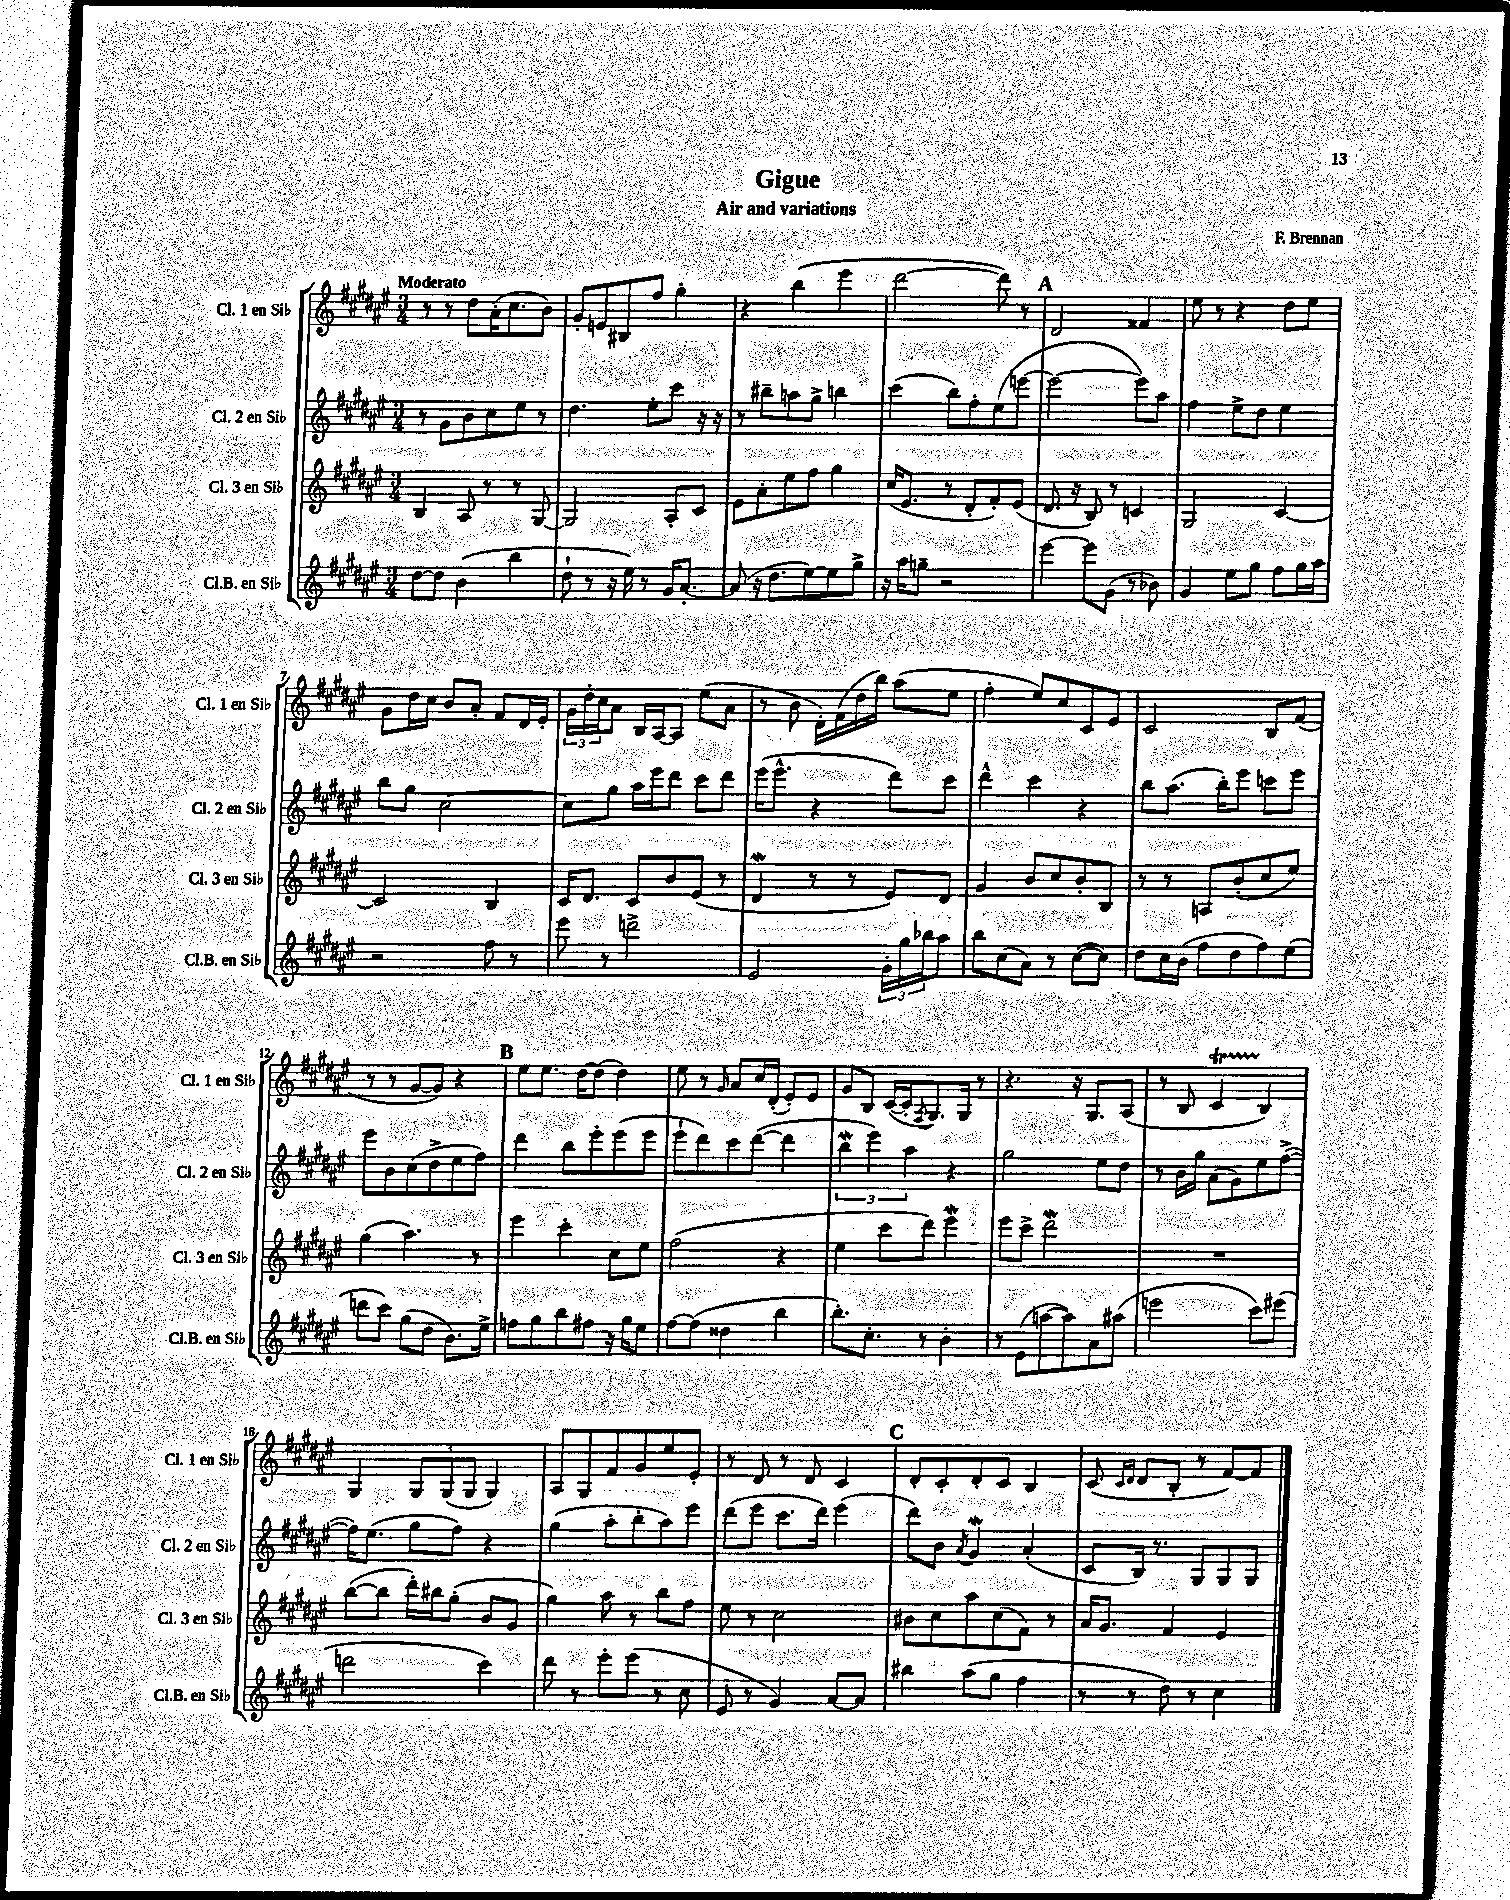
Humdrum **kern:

**kern	**kern	**kern	**kern
*staff4	*staff3	*staff2	*staff1
*clefG2	*clefG2	*clefG2	*clefG2
*k[f#c#g#d#a#e#]	*k[f#c#g#d#a#e#]	*k[f#c#g#d#a#e#]	*k[f#c#g#d#a#e#]
*M3/4	*M3/4	*M3/4	*M3/4
[8dd#	4B	8r	8r
8dd#]	.	8g#	8r
(4b	8A#	8b	8dd#
.	8r	8cc#	(16a#'
.	.	.	8.cc#
4bb	8r	8ee#	.
.	[8G#	8r	8b)
=	=	=	=
8dd#`	2G#]	4.dd#	8g#'
8r	.	.	8e
16r	.	.	8B#
16ee#)	.	.	.
8r	.	8ee#'	8ff#
16g#	8A#'	8ccc#	4gg#'
[8.a#'	.	.	.
.	8c#	16r	.
.	.	16r	.
=	=	=	=
(8a#]	8e#	8r	4r
16r	8a#'	8bb#~	.
8.dd#	.	.	.
.	8ee#	8aa	(4bb
[8ee#)	8ff#	8gg#^	.
8ee#]	4gg#	4bb	4eee#
8gg#^	.	.	.
=	=	=	=
16r	(16cc#	(4ccc#	[2ddd#
16aa#	8.e#	.	.
8gg~	.	.	.
2r	8r	8bb)	.
.	8d#'	8ff#'	.
.	8f#')	(8ee#	8ddd#])
.	(8e#	[8eee	8r
=	=	=	=
[4eee#	8.d#	2eee_	2d#
.	16r	.	.
8eee#]	8B)	.	.
(8g#	8r	.	.
8r	4c	8eee])	4f##
8b-)	.	8aa#	.
=	=	=	=
4g#	2G#	4ff#	8ee#
.	.	.	8r
8ee#	.	8ee#^	4r
8gg#	.	8dd#	.
8ff#	[4c#	4ee#	8dd#
16gg#	.	.	8ee#
16aa#	.	.	.
=	=	=	=
2r	2c#]	8bb	8g#
.	.	8gg#	16dd#
.	.	.	16cc#
.	.	[2cc#	8b
.	.	.	8a#'
8ff#	4B	.	8f#
8r	.	.	16d#
.	.	.	16e#'
=	=	=	=
8eee#	16c#	8cc#]	24g#
.	.	.	24dd#'
.	8.d#	.	.
.	.	.	24cc#
8r	.	8gg#	8a#
2ddd^	8c#	16aa#	16B
.	.	16eee#	[16A#
.	8b	8ddd#	8A#]
.	(8e#	8ccc#	(8ee#
.	8r	8ddd#	8a#
=	=	=	=
2e#	4d#	(16eee#	8r
.	.	8.eee#^^	.
.	.	.	8b
.	8r	4r	16d#')
.	.	.	(16f#
.	8r	.	16dd#
.	.	.	16bb)
24g#'	8e#)	8ddd#)	(8aa#
24gg#	.	.	.
24bb-	.	.	.
8aa#	8d#	8ccc#	8ee#
=	=	=	=
8bb	4g#	4ddd#^^	4ff#'
(8cc#	.	.	.
8a#)	8b	4ccc#	8ee#)
8r	8cc#	.	8cc#
([8cc#	8b'	4r	8c#
8cc#])	8B	.	8e#
=	=	=	=
8dd#	8r	8bb	2c#
16cc#	8r	(8.aa#	.
(16b	.	.	.
8ff#	8A	.	.
.	.	16bb')	.
8dd#	(8b'	8eee#	.
8ff#)	8cc#	8ccc	8B
(8ee#	8ee#)	8eee#	(8f#
=	=	=	=
8ddd	(4gg#	8eee#	8r
8ccc#)	.	8b	8r
(8gg#	4.aa#)	(8cc#	[8g#
8dd#	.	8dd#^	8g#])
8.b)	.	8ee#	4r
.	8r	8ff#)	.
16ee#^	.	.	.
=	=	=	=
8ff	4eee#	4ddd#	8ee#
8gg#	.	.	8.ee#
8bb	4ccc#'	8bb	.
.	.	.	[16dd#
8ff#	.	8eee#'	(8dd#]
16r	8cc#	(8eee#	4dd#)
16gg#	.	.	.
8ee#	8ee#	8eee#	.
=	=	=	=
[8ff#	(2ff#	8eee#`	8ee#
(8ff#]	.	8ddd#)	8r
.	.	.	16qqg#
4dd##	.	8ccc#	8a#
.	.	([8ddd#	16cc#
.	.	.	(16d#'
4bb	4r	4ddd#]	8e#')
.	.	.	8e#
=	=	=	=
8.bb')	4ee#	6bb	8g#
.	.	.	8B
.	.	6eee#)	.
8.cc#'	.	.	.
.	8ccc#	.	([16c#
.	.	.	16c#']
.	.	6aa#	.
.	.	.	8qF#
8r	8ddd#)	.	8.G#)
4b'	4eee#	4r	.
.	.	.	16G#
.	.	.	8r
=	=	=	=
8r	8eee#	2gg#	4.r
(8e#	8ccc#^	.	.
[8aa	2ddd#	.	.
8aa])	.	.	16r
.	.	.	8.G#
8a#	.	8ee#	.
(8aa#	.	8dd#	(8A#
=	=	=	=
2eee	2.r	8r	8r
.	.	16b	8B
.	.	16gg#	.
.	.	(8a#	4c#
.	.	8g#)	.
8ccc#)	.	8ee#	4B)
(8eee#	.	([8ff#^	.
=	=	=	=
2ddd	([8bb	16ff#])	4G#
.	.	(8.ee#	.
.	8bb]	.	.
.	16ddd#')	8gg#	12G#
.	16bb#	.	.
.	.	.	(12G#
.	(8gg#'	8ff#)	.
.	.	.	12G#
4ccc#)	8b	4r	4G#)
.	8g#	.	.
=	=	=	=
8ddd#	4gg#)	(4gg#	8A#
8r	.	.	8G#
8eee#'	8aa#	8aa#'	8f#
(8eee#	8r	8bb'	8g#
8r	8bb	8aa#)	8ee#
8cc#	8ff#	8eee#	8e#'
=	=	=	=
8e#	8ee#	(8ddd#	8r
8r	8r	8eee#	8d#
4g#)	2cc#	8.ccc#	8r
.	.	.	8d#
.	.	16ddd#)	.
[8a#	.	(4eee#	4c#
8a#]	.	.	.
=	=	=	=
4bb#	8b#	8ddd#)	8d#'
.	8cc#	8b	8c#'
.	.	8qa#	.
(8aa#	8aa#	4g#	8d#'
8gg#	(8cc#	.	8c#
4ff#	8f#)	(4a#'	4B
.	8r	.	.
=	=	=	=
8r	16a#	8c#	(8c#
.	8.g#	.	.
.	.	.	16qqc#
.	.	.	16qqd#
8r	.	16B)	8d#
.	.	8.r	.
8dd#)	4f#	.	8B'
8r	.	8G#	8r
4cc#	4e#	8G#	[8f#)
.	.	8G#	8f#]
==	==	==	==
*-	*-	*-	*-
